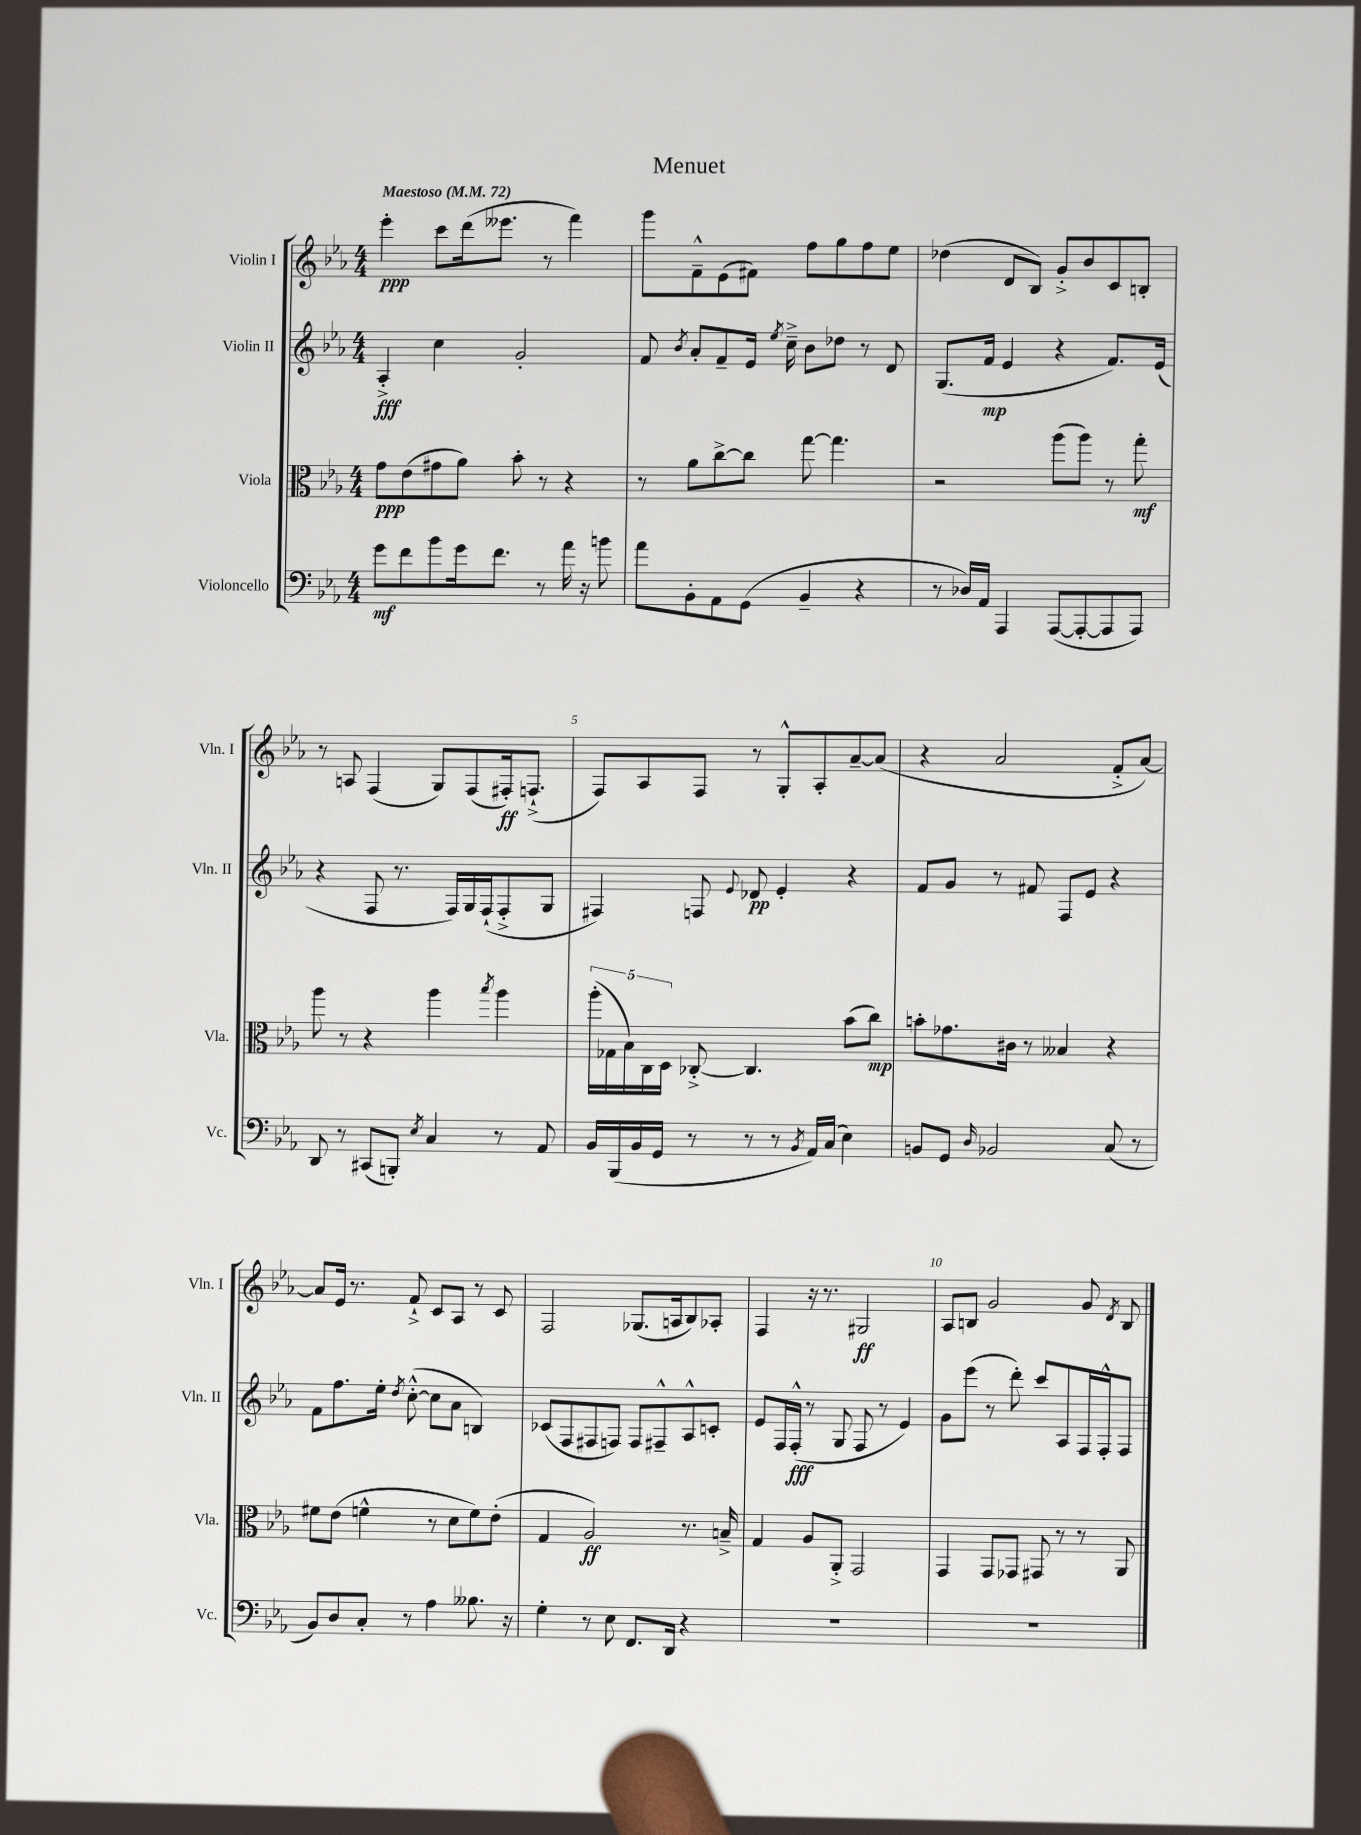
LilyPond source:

\header { title = "Menuet" }
<<
\new StaffGroup <<
\new Staff = "s0" \with { instrumentName = "Violin I" shortInstrumentName = "Vln. I" } {
    \clef treble \key ees \major \numericTimeSignature \time 4/4 \tempo "Maestoso" 4 = 72
    \autoBeamOff ees'''4-.\ppp c'''8[ d'''16( eeses'''8.] r8 f'''4) |
    g'''8[ f'8---^ ees'8( fis'8]) f''8[ g''8 f''8 ees''8] |
    des''4( d'8[ bes8]) g'8[-.-> bes'8 c'8 b8]-. |
    r8 a8 f4( g8[) f8( fis16-.\ff) f8.]-!->( |
    f8[) aes8 f8] r8 g8[-.-^ aes8-. aes'8~-- aes'8]( |
    r4 aes'2 f'8[-.-> aes'8]~) |
    aes'8[ ees'16] r8. f'8-!-> c'8[ aes8] r8 c'8 |
    f2 ges8.[( a16 bes8) aes8]-. |
    f4 r16 r8. gis2\ff |
    aes8[ b8] g'2 g'8 \acciaccatura { d'8 } b8 \bar "|." |
}
\new Staff = "s1" \with { instrumentName = "Violin II" shortInstrumentName = "Vln. II" } {
    \clef treble \key ees \major \numericTimeSignature \time 4/4
    \autoBeamOff aes4-.->\fff c''4 g'2-. |
    f'8 \acciaccatura { bes'8 } aes'8[-. f'8-- ees'16] \acciaccatura { ees''8 } c''16---> bes'8[ des''8] r8 d'8 |
    g8.[( f'16]\mp ees'4 r4 f'8.[) ees'16]( |
    r4 f8 r8. f16[) g16 f16-!( f8-.-> g8] |
    fis4) f8 \appoggiatura { ees'8 } des'8\pp ees'4-. r4 |
    f'8[ g'8] r8 fis'8 f8[ ees'8] r4 |
    f'8[ f''8. ees''16]-. \acciaccatura { d''8 } c''8~-.-^( c''8[ aes'8] b4) |
    ces'8[( f8 fis8 f8]) f8[ fis8---^ aes8-^ c'8]-. |
    ees'8[ f16 f16]-.-^\fff( r8 g8 f8 r8 ees'4) |
    g'8[ ees'''8]( r8 d'''8-.) c'''8[ aes8 f16 f16-.-^ f8] \bar "|." |
}
\new Staff = "s2" \with { instrumentName = "Viola" shortInstrumentName = "Vla." } {
    \clef alto \key ees \major \numericTimeSignature \time 4/4
    \autoBeamOff g'8[\ppp ees'8( gis'8 aes'8]) bes'8-. r8 r4 |
    r8 aes'8[ c''8~-> c''8] g''8~ g''4. |
    r2 aes''8[( aes''8]) r8 g''8-.\mf |
    aes''8 r8 r4 aes''4 \acciaccatura { bes''8 } aes''4 |
    \tuplet 5/4 { aes''16[-.( ges16 bes16) c16 d16] } ces8~-.-> ces4. bes'8[( c''8]\mp) |
    b'8[-. ges'8. cis'16] r8 beses4 r4 |
    fis'8[ ees'8]( f'4-^ r8 d'8[ f'8) ees'8]-.( |
    g4 aes2\ff) r8. b16---> |
    g4 aes8[ aes,8]-.-> g,2 |
    g,4 g,8[ ges,8] gis,8 r8 r8 aes,8 \bar "|." |
}
\new Staff = "s3" \with { instrumentName = "Violoncello" shortInstrumentName = "Vc." } {
    \clef bass \key ees \major \numericTimeSignature \time 4/4
    \autoBeamOff g'8[\mf f'8 bes'8 g'16 f'8.] r8 aes'16 r16 b'8 |
    aes'8[ bes,8-. aes,8 g,8]( bes,4-- r4 |
    r8 des16[) aes,16] aes,,4 aes,,8[~( aes,,8~-. aes,,8 aes,,8]) |
    d,8 r8 cis,8[( b,,8]-.) \acciaccatura { ees8 } c4 r8 aes,8 |
    bes,16[ bes,,16( bes,16 g,16] r8 r8 r8 \acciaccatura { bes,8 } aes,16[) c16]( ees4) |
    b,8[ g,8] \grace { d16 } bes,2 c8( r8 |
    bes,8[) d8 c8]-. r8 aes4 beses8. r16 |
    g4-. r8 ees8 f,8.[ d,16] r4 |
    R1 |
    R1 \bar "|." |
}
>>
>>
\layout { \context { \Score \override BarNumber.break-visibility = ##(#f #t #t) barNumberVisibility = #(every-nth-bar-number-visible 5) } }
